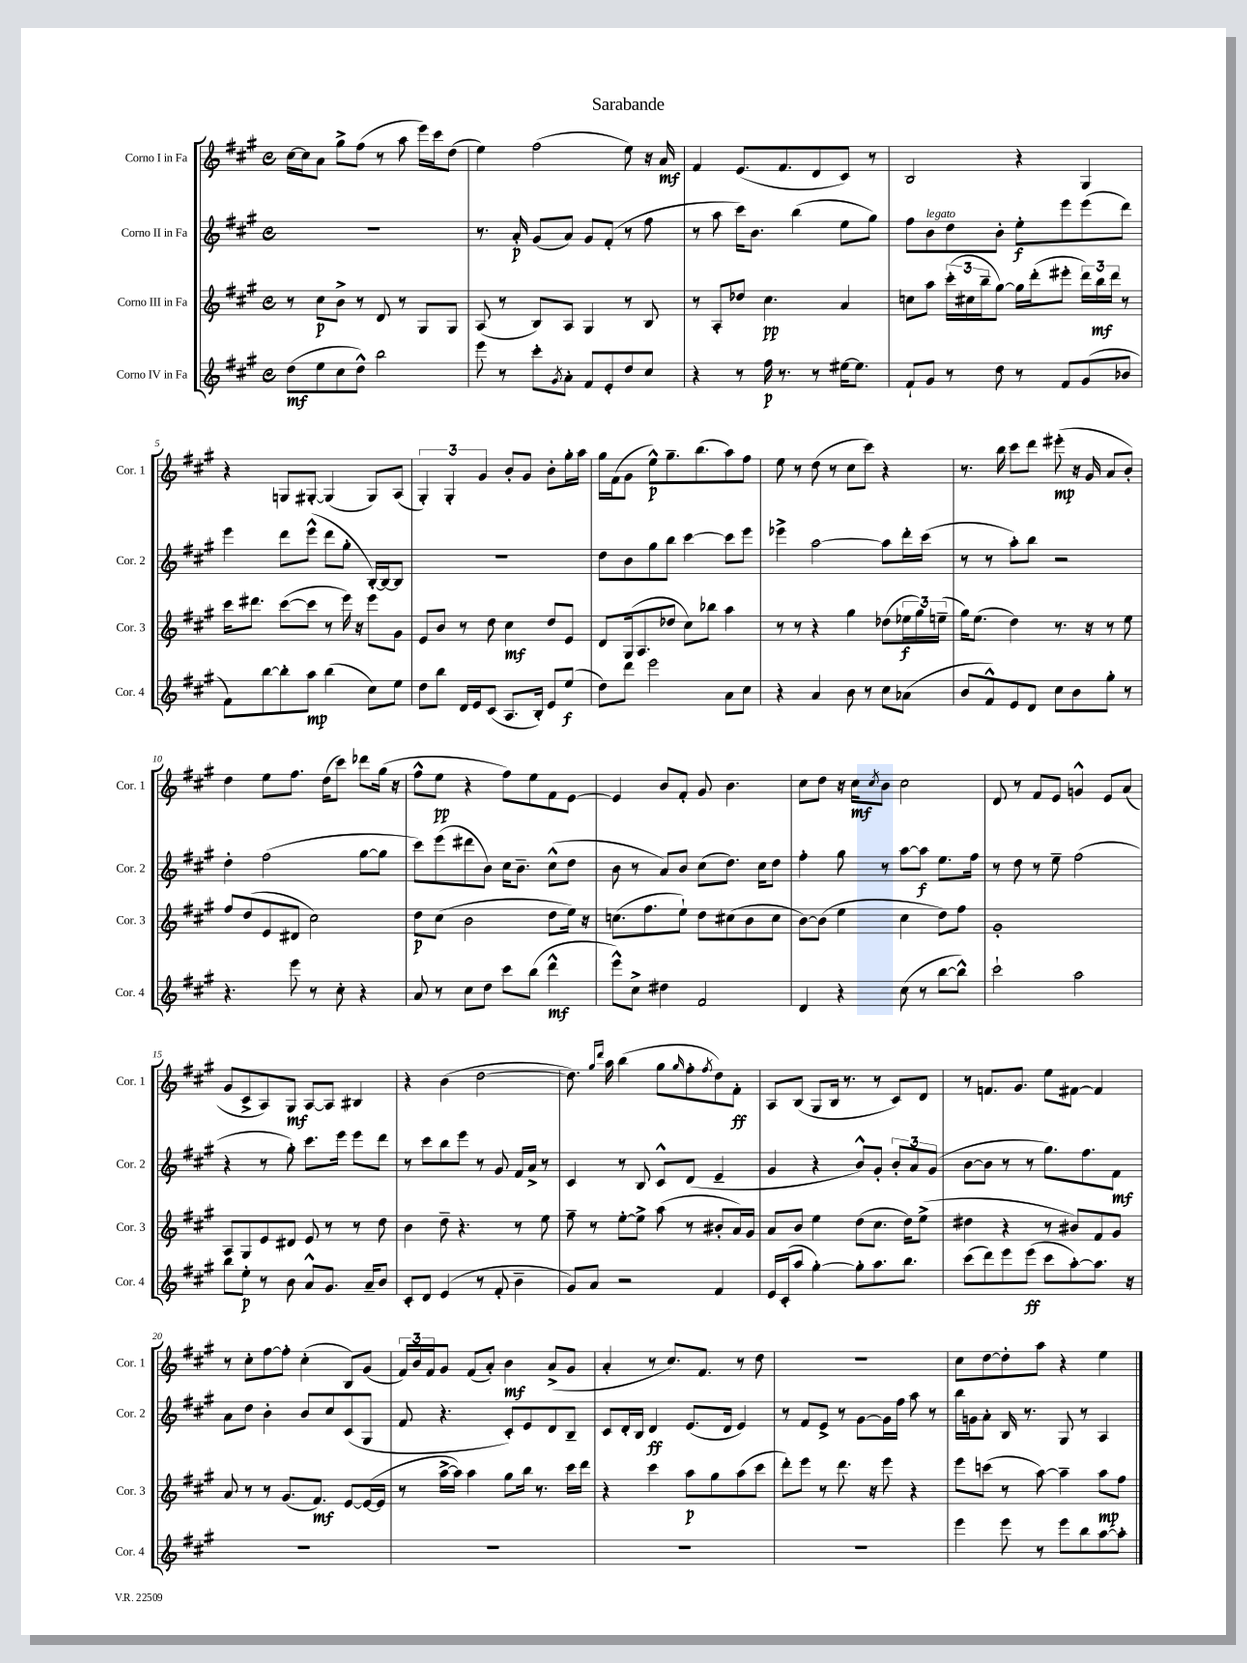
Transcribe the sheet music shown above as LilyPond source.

\header { title = "Sarabande" }
<<
\new StaffGroup <<
\new Staff = "s0" \with { instrumentName = "Corno I in Fa" shortInstrumentName = "Cor. 1" } {
    \clef treble \key a \major \defaultTimeSignature \time 4/4
    cis''16~ cis''16 a'8 gis''8-> fis''8( r8 a''8 e'''16) cis'''16 d''8( |
    e''4) fis''2( e''8) r16 a'16\mf |
    fis'4 e'8.( fis'8. d'8 cis'8) r8 |
    b2 r4 gis4 |
    r4 g8 gis8~-. gis4( gis8) a8( |
    \tuplet 3/2 { gis4-.) gis4-. gis'4 } b'8-. gis'8 b'8-. gis''16-. a''16 |
    gis''16 fis'16( gis'8 e''8-^\p) gis''8.-- b''8.( a''8) fis''8 |
    e''8 r8 d''8( r8 cis''8 cis'''8) r4 |
    r8. b''16 cis'''8 d'''8 eis'''8-.\mp( r16 gis'16 a'8 b'8-.) |
    d''4 e''8 fis''8. d''16( cis'''8) des'''8 gis''16( r16 |
    fis''8-^ e''8\pp r4 fis''8) e''8 fis'8 e'8~ |
    e'4 b'8 fis'8-. gis'8 b'4. |
    cis''8 d''8 r16 cis''16\mf \acciaccatura { cis''8 } b'8 cis''2 |
    d'8 r8 fis'8 e'8 g'4-^ e'8 a'8( |
    gis'8 cis'8-> a8) gis8\mf a8~ a8 bis4 |
    r4 b'4( d''2~ |
    d''8.) \grace { gis''16 d'''16 } a''16 b''4( gis''8 \grace { gis''16 } fis''8-. \acciaccatura { fis''8 } d''8) fis'8-.\ff |
    a8 b8( gis8 b16 r8. r8 cis'8) d'8 |
    r8 f'8. gis'8. e''8 fis'8~ fis'4 |
    r8 cis''8-. fis''8~ fis''8-. cis''4-.( b8) gis'8( |
    \tuplet 3/2 { fis'16) b'16 fis'16 } gis'8 fis'8( a'8-.) b'4\mf a'8->( gis'8 |
    a'4-. r8 cis''8.) fis'8. r8 d''8 |
    r1 |
    cis''8 d''8~ d''8-. a''8 r4 e''4 \bar "|." |
}
\new Staff = "s1" \with { instrumentName = "Corno II in Fa" shortInstrumentName = "Cor. 2" } {
    \clef treble \key a \major \defaultTimeSignature \time 4/4
    R1 |
    r8. a'16-.\p gis'8( a'8) gis'8 fis'8-.( r8 fis''8 |
    r8 a''8 cis'''16) b'8. b''4( e''8 gis''8) |
    fis''8 b'8^\markup { \italic "legato" } d''8 b'8-. e''8-.\f e'''8 e'''8( d'''8) |
    e'''4 d'''8 e'''8-^( d'''8 gis''8-. b16~-.) b16~ b8 |
    R1 |
    d''8 b'8 gis''8 b''8 cis'''4~ cis'''8 e'''8 |
    ees'''4-> a''2~ a''8 d'''16-. cis'''16( |
    r8 r8 a''8-.) b''8 r2 |
    d''4-. fis''2( gis''8~ gis''8 |
    cis'''8) e'''8( dis'''8 b'8) cis''16 b'8.-- cis''8-^( d''8 |
    b'8 r8 a'8) b'8 cis''8( d''8.) cis''16 d''8 |
    fis''4-. gis''8 r8 a''8~ a''8\f e''8. fis''16 |
    r8 d''8 r8 e''8-- fis''2( |
    r4 r8 gis''8-.) cis'''8. e'''16 e'''8 d'''8 |
    r8 cis'''8 b''8 e'''8 r8 gis'8 fis'16 a'16-> r8 |
    cis'4 r8 b8 cis'8-^ d'8( e'4-- |
    gis'4 r4 b'8-^) gis'8-. \tuplet 3/2 { b'8-. a'8 gis'8( } |
    b'8~ b'8 r8 r8 gis''8.) fis''8. fis'8\mf |
    a'8 d''8 b'4-. b'8 cis''8 cis'8( gis8 |
    fis'8 r4. cis'8-.) e'8 d'8 b8-- |
    cis'8 d'16-. b16 d'4\ff e'8.( d'16 e'4) |
    r8 fis'8 e'8-> r8 gis'8~ gis'16 fis''16 a''8 r8 |
    b''16 g'16 a'8-. b16 r8. gis8 r8 a4 \bar "|." |
}
\new Staff = "s2" \with { instrumentName = "Corno III in Fa" shortInstrumentName = "Cor. 3" } {
    \clef treble \key a \major \defaultTimeSignature \time 4/4
    r8 cis''8\p b'8-> r8 d'8 r8 gis8 gis8 |
    a8( r8 b8) a8 gis4 r8 b8 |
    r8 a8-. des''8 cis''4.\pp a'4 |
    c''8 a''8 \tuplet 3/2 { cis'''16-.( cis''16 b''16-- } gis''8~) gis''16 d'''16-.( eis'''8-. \tuplet 3/2 { d'''16) b''16\mf d'''16 } r8 |
    cis'''16 dis'''8. cis'''8~( cis'''8 r8 e'''16) r16 e'''8 gis'8 |
    e'8 b'8 r8 d''8 cis''4\mf d''8 e'8 |
    d'8 gis16( a8. des''8 cis''8) bes''8 a''4 |
    r8 r8 r4 gis''4 des''8( \tuplet 3/2 { ees''16\f gis''16) e''16--( } |
    gis''16) e''8.( d''4) r8. r16 r8 e''8 |
    fis''8 d''8( e'8 dis'8 cis''2) |
    d''8\p cis''8( b'2 d''8 e''16) r16 |
    c''8.( fis''8. e''8-!) d''8 cis''8( b'8 cis''8 |
    b'8~) b'8( e''4 cis''4 d''8) fis''8 |
    gis'1-. |
    a8 gis8 e'8 dis'8 e'8 r8 r8 d''8 |
    b'4 d''8-- r4. r8 e''8 |
    fis''8-- r8 e''8~-. e''8-> a''8( r8 bis'8-. a'16) gis'16 |
    a'8 b'8 e''4 d''8( cis''8. d''16) e''8->( |
    dis''4 r4 r8 bis'8) fis'8 gis'8 |
    a'8 r8 r8 gis'8.( fis'8.\mf) e'8~ e'16~( e'16 |
    r8 a''16~-> a''16) a''4 gis''8 b''16 r8. cis'''16 d'''16 |
    r4 cis'''4 a''8\p gis''8 a''8( cis'''8 |
    d'''8-.) e'''8 r8 d'''8. r16 e'''8 r4 |
    e'''8 c'''8( r8 a''8~) a''4-- a''8\mp fis''8 \bar "|." |
}
\new Staff = "s3" \with { instrumentName = "Corno IV in Fa" shortInstrumentName = "Cor. 4" } {
    \clef treble \key a \major \defaultTimeSignature \time 4/4
    d''8\mf( e''8 cis''8 d''8-^) b''2 |
    e'''8 r8 cis'''8-. \acciaccatura { gis'8 } a'8-. fis'8 e'8-. d''8 cis''8 |
    r4 r8 fis''16\p r8. r8 eis''16~ eis''8. |
    fis'8-! gis'8 r8 d''8 r8 fis'8 gis'8( bes'8 |
    fis'8) b''8~ b''8-. a''8\mp b''4( cis''8) e''8 |
    d''8 b''8 d'16 e'16 cis'8( a8. b16-.) e'8 e''8\f( |
    d''8) d'''8 e'''2 a'8 cis''8 |
    r4 a'4 b'8 r8 cis''8 aes'8( |
    b'8 fis'8-^) e'8 d'8 cis''8 b'8 gis''8-. r8 |
    r4. e'''8 r8 cis''8-. r4 |
    a'8 r8 cis''8 d''8 cis'''8 b''8( d'''4-^\mf |
    e'''8-^) cis''8-> dis''4 fis'2 |
    d'4 r4 cis''8( r8 b''8~ b''8-^) |
    cis'''2-! a''2 |
    b''8 e''8-.\p r8 b'8 a'8-^ gis'8. a'16-- b'8 |
    cis'8-. d'8 e'4( r8 fis'8-. b'4-- |
    gis'8) a'8 r2 fis'4 |
    e'16 cis'16-.( a''8 gis''4~-.) gis''8-. a''8. b''8. |
    cis'''8( d'''8) e'''8 e'''8\ff( cis'''8 a''8~-.) a''8. r16 |
    R1 |
    R1 |
    R1 |
    R1 |
    e'''4 e'''8 r8 e'''8 b''8 a''8~ a''8-. \bar "|." |
}
>>
>>
